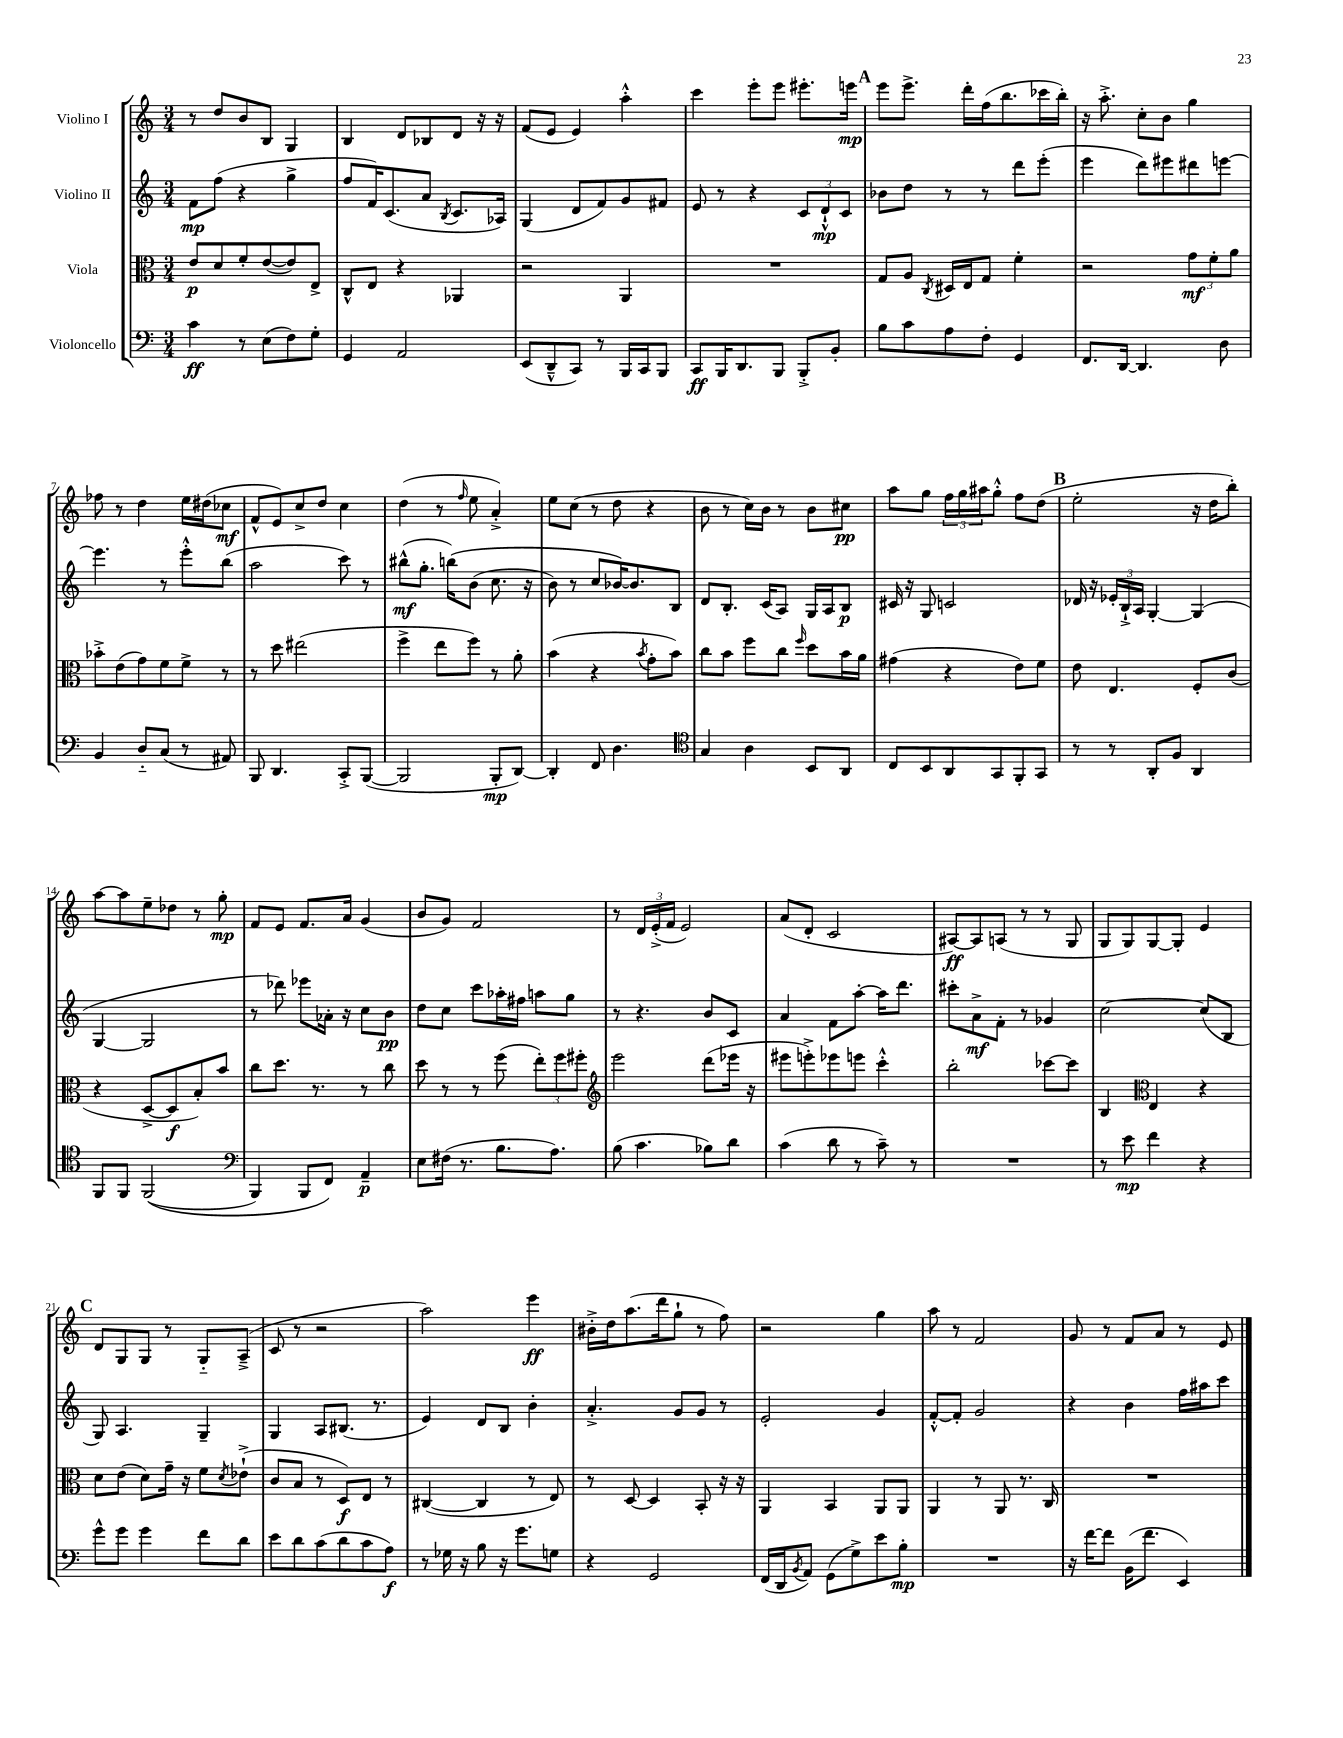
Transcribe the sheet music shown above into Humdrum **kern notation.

**kern	**kern	**kern	**kern
*staff4	*staff3	*staff2	*staff1
*clefF4	*clefC3	*clefG2	*clefG2
*k[]	*k[]	*k[]	*k[]
*M3/4	*M3/4	*M3/4	*M3/4
4c\	8e/L	8f\L	8r
.	8d/	(8ff\J	8dd/L
8r	8f'/	4r	8b/
(8E\L	([8e/	.	8B/J
8F\)	8e/])	4gg^\	4G/
8G'\J	8E^/J	.	.
=	=	=	=
4GG/	8C^^/L	8ff/L	4B/
.	8E/J	16f/K)	.
.	.	(8.c/	.
2AA/	4r	.	8d/L
.	.	8a/J	8B-/
.	.	8qB/	.
.	4AA-/	8.c/L	8d/J
.	.	.	16r
.	.	16A-/Jk)	16r
=	=	=	=
(8EE/L	2r	(4G/	(8f/L
8DD~^^/	.	.	8e/J
8CC/J)	.	8d/L	4e/)
8r	.	8f/)	.
16BBB/LL	4AA/	8g/	4aa'^^\
16CC/J	.	.	.
8BBB/J	.	8f#/J	.
=	=	=	=
8CC/L	2.r	8e/	4ccc\
16BBB/K	.	8r	.
8.DD/	.	.	.
.	.	4r	8eee'\L
8BBB/J	.	.	8eee\J
8BBB'^/L	.	12c/L	8.eee#'\L
.	.	12d`^^/	.
8BB'/J	.	.	.
.	.	12c/J	.
.	.	.	16eee\Jk
=	=	=	=
8B\L	8G/L	8b-\L	8eee\L
8c\	8A/J	8dd\J	8.eee^\J
.	8qC/	.	.
8A\	16D#/LL	8r	.
.	16E/J	.	16ddd'\LL
8F'\J	8G/J	8r	(16ff\J
.	.	.	8.bb\
4GG/	4f'\	8ddd\L	.
.	.	(8eee'\J	16ccc-\L
.	.	.	16bb'\JJ)
=	=	=	=
8.FF/L	2r	4eee\	16r
.	.	.	8.aa'^\
[16DD/Jk	.	.	.
4.DD/]	.	8ddd\L)	8cc'\L
.	.	8eee#\	8b\J
.	12g\L	8ddd#\	4gg\
.	12f'\	.	.
8D\	.	[8eee\J	.
.	12a\J	.	.
=	=	=	=
4BB/	8b-'^\L	4.eee\]	8ff-\
.	(8e\	.	8r
8D'~/L	8g\)	.	4dd\
(8C/J	8f\	8r	.
8r	8f^\J	8eee'^^\L	16ee\LL
.	.	.	(16dd#\J
8AA#/)	8r	(8bb\J	8cc-\J
=	=	=	=
8BBB/	8r	2aa\	8f^^/L
4.DD/	8dd\	.	8e/)
.	(2ee#\	.	8cc^/
.	.	.	8dd/J
8CC'^/L	.	8ccc\)	4cc\
([8BBB/J	.	8r	.
=	=	=	=
2BBB/]	4ff^\	(8bb#^^\L	(4dd\
.	.	8.gg'\J	.
.	8ee\L	.	8r
.	.	&(16bb\LK)	.
.	.	.	16qqff/
.	8ff\J)	(8b\J	8ee\
8BBB'/L	8r	8.cc\	4a'^/)
[8DD/J)	8a'\	.	.
.	.	16r	.
=	=	=	=
4DD'/]	(4b\	8b\)	8ee\L
.	.	8r	(8cc\J
8FF/	4r	8cc/L	8r
4.D\	.	[16b-/K&)	8dd\
.	.	8.b-/]	.
.	8qb/	.	.
.	8g'\L	.	4r
.	8b\J)	8B/J	.
=	=	=	=
*clefC4	*	*	*
4G/	8cc\L	8d/L	8b\
.	8b\J	8.B'/J	8r
4A\	8ff\L	.	16cc\LL)
.	.	(16c/LK	16b\JJ
.	8cc\J	8A/J)	8r
.	16qqff/	.	.
8BB/L	8dd\L	16G/LL	8b\L
.	.	16A/J	.
8AA/J	16b\L	8B/J	8cc#\J
.	16a\JJ	.	.
=	=	=	=
8C/L	(4g#\	16c#/	8aa\L
.	.	16r	.
8BB/	.	8G/	8gg\J
8AA/	4r	2c/	24ff\LL
.	.	.	24gg\
.	.	.	24aa#\J
8GG/	.	.	8gg'^^\J
8FF'/	8e\L)	.	8ff\L
8GG/J	8f\J	.	(8dd\J
=	=	=	=
8r	8e\	16d-/	2ee'\
.	.	16r	.
8r	4.E/	24e-'/LL	.
.	.	24B`^/	.
.	.	24A/JJ	.
8AA'/L	.	[4G'/	.
8F/J	.	.	.
4AA/	8F'/L	(4G/]	16r
.	.	.	16dd\LK
.	(8c/J	.	8bb'\J)
=	=	=	=
8FF/L	4r	[4G/	[8aa\L
8FF/J	.	.	8aa\]
&((2FF/	[8D^/L	2G/]	8ee~\
.	8D/]	.	8dd-\J
.	8B'/)	.	8r
.	8b/J	.	8gg'\
=	=	=	=
*clefF4	*	*	*
4BBB/)	8cc\L	8r	8f/L
.	8.dd\J	8ddd-\)	8e/J
8BBB/L	.	8eee-\L	8.f/L
.	8.r	.	.
8FF/J&)	.	16a-'\Jk	.
.	.	16r	16a/Jk
4AA~/	8r	8cc\L	(4g/
.	8cc\	8b\J	.
=	=	=	=
8E\L	8dd\	8dd\L	8b/L
(16F#\Jk	8r	8cc\J	8g/J)
8.r	.	.	.
.	8r	8ccc\L	2f/
8.B\L	(8ff\	16aa-'\L	.
.	.	16ff#\JJ	.
.	12ee'\L)	8aa\L	.
8.A\J)	.	.	.
.	12ff\	.	.
.	.	8gg\J	.
.	12ff#'\J	.	.
=	=	=	=
*	*clefG2	*	*
(8B\	2eee\	8r	8r
4.c\	.	4.r	24d/LL
.	.	.	(24e'^/
.	.	.	24f/JJ
.	.	.	2e/)
8B-\L)	(8ddd\L	8b/L	.
8d\J	16eee-\Jk	8c/J	.
.	16r	.	.
=	=	=	=
(4c\	8eee#\L	4a/	(8a/L
.	8eee'^\)	.	8d'/J
8d\	8eee-\	8f\L	2c/
8r	8eee\J	[8aa'\J	.
8c~\)	4ccc'^^\	16aa\]LK	.
.	.	8.ddd\J	.
8r	.	.	.
=	=	=	=
2.r	2bb'\	8ccc#'\L	[8A#/L)
.	.	8a^\	8A#/]
.	.	8f'\J	(8A/J
.	.	8r	8r
.	[8ccc-\L	4g-/	8r
.	8ccc-\]J	.	8G/
=	=	=	=
8r	4B/	[2cc\	8G/L
8e\	.	.	8G/)
*	*clefC3	*	*
4f\	4E/	.	[8G/
.	.	.	8G'/]J
4r	4r	(8cc/]L	4e/
.	.	8B/J	.
=	=	=	=
8g^^\L	8d\L	8G/)	8d/L
8g\J	(8e\J	4.A/	8G/
4g\	8d\L)	.	8G/J
.	16g~\Jk	.	8r
.	16r	.	.
8f\L	8f\L	4G~/	8G'~/L
.	8qd/	.	.
8d\J	(8e-`^\J	.	(8A~^/J
=	=	=	=
8e\L	8c/L	4G/	8c/
8d\	8B/J	.	8r
(8c\	8r	8A/L	2r
8d\	8D/L)	(8.B#/J	.
8c\	8E/J	.	.
.	.	8.r	.
8A\J)	8r	.	.
=	=	=	=
8r	([4C#/	4e/)	2aa\)
16G-\	.	.	.
16r	.	.	.
8B\	4C#/]	8d/L	.
16r	.	8B/J	.
8.g\L	.	.	.
.	8r	4b'\	4eee\
8G\J	8E/)	.	.
=	=	=	=
4r	8r	4.a'^/	16b#'^\LL
.	.	.	16dd\J
.	[8D/	.	(8.aa\
2GG/	4D/]	.	.
.	.	.	16ddd\k
.	.	8g/L	8gg`\J
.	8BB'/	8g/J	8r
.	16r	8r	8ff\)
.	16r	.	.
=	=	=	=
(16FF/LL	4AA/	2e'/	2r
16DD/J	.	.	.
8qBB/	.	.	.
8AA/J)	.	.	.
(8GG\L	4BB/	.	.
8G^\)	.	.	.
8e\	8AA/L	4g/	4gg\
8B'\J	8AA/J	.	.
=	=	=	=
2.r	4AA/	[8f'^^/L	8aa\
.	.	8f'/]J	8r
.	8r	2g/	2f/
.	8AA/	.	.
.	8.r	.	.
.	16C/	.	.
=	=	=	=
16r	2.r	4r	8g/
[16f\LK	.	.	.
8f\]J	.	.	8r
(16BB\LK	.	4b\	8f/L
8.f\J	.	.	.
.	.	.	8a/J
4EE/)	.	16ff\LL	8r
.	.	16aa#\J	.
.	.	8ccc\J	8e/
==	==	==	==
*-	*-	*-	*-
